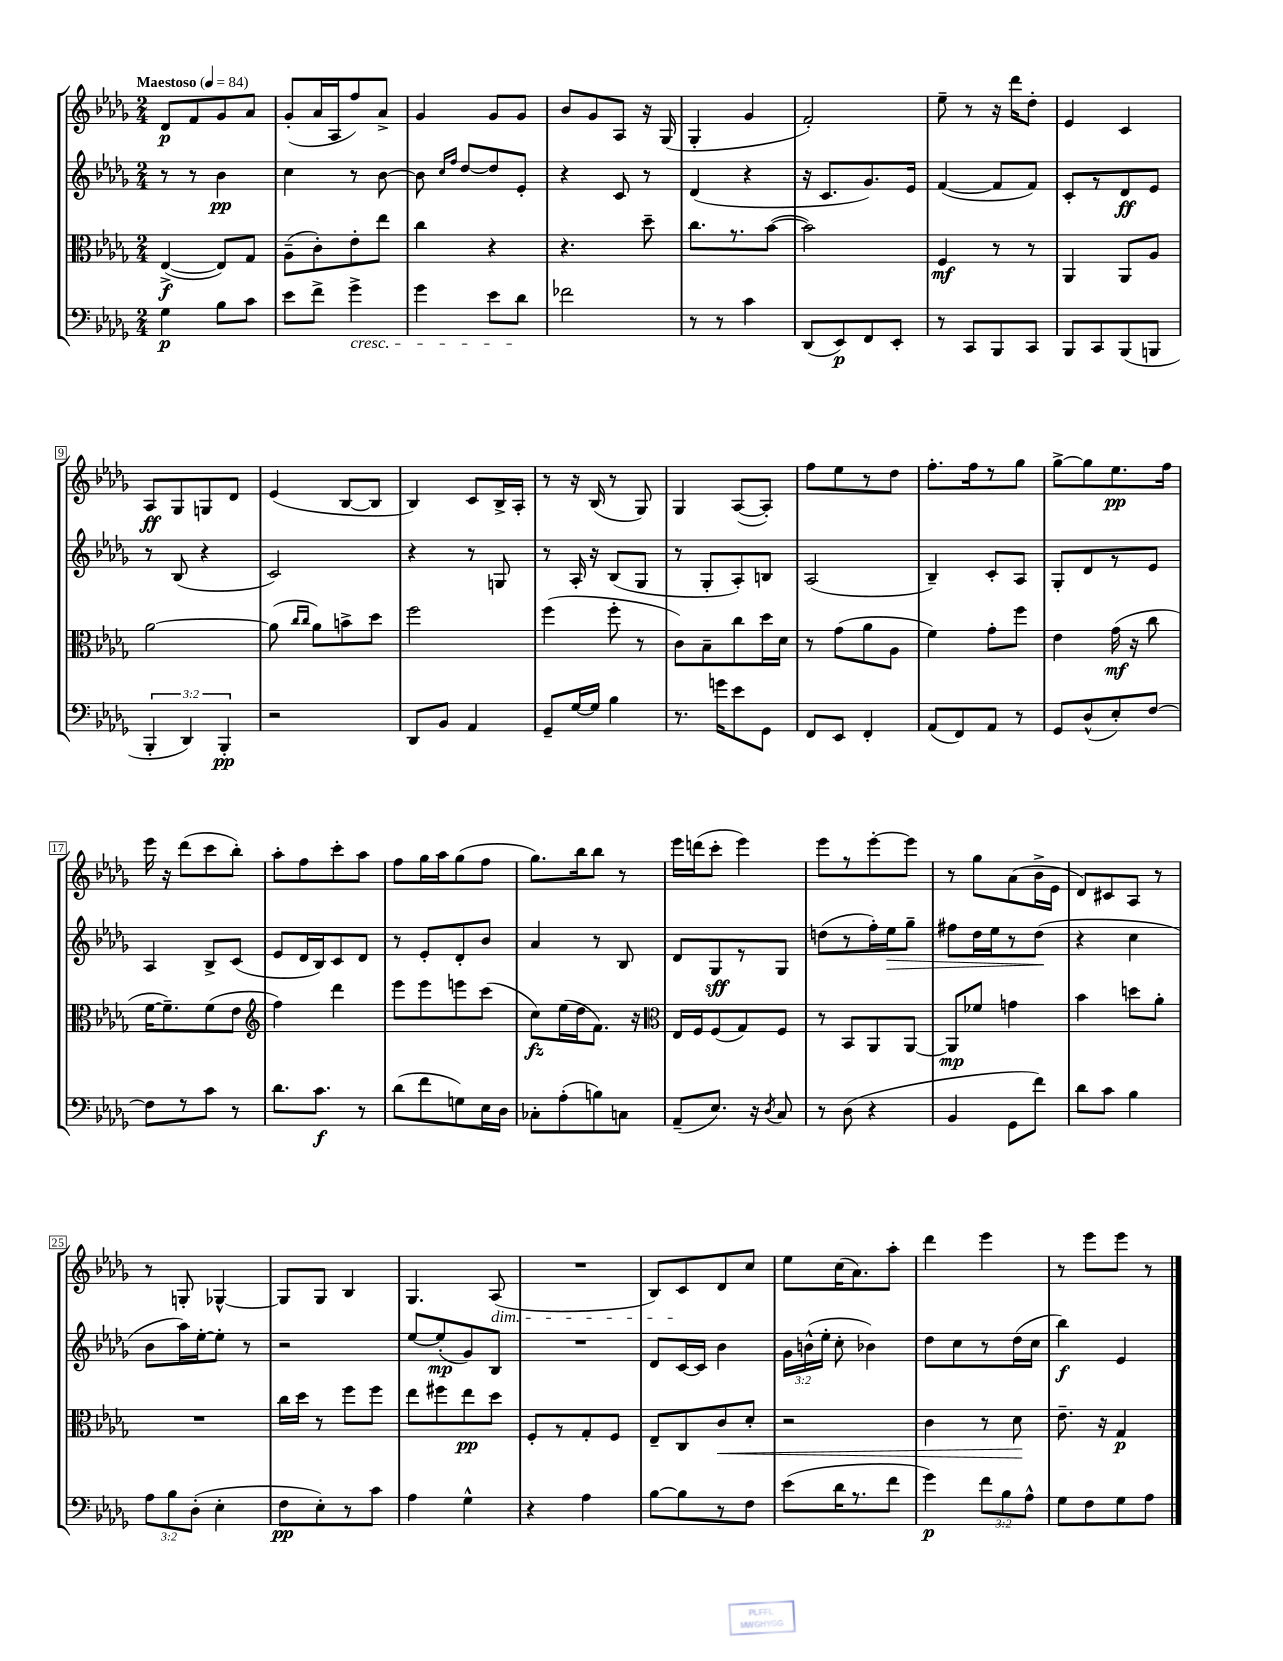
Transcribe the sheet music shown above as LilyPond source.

<<
\new StaffGroup <<
\new Staff = "s0" {
    \clef treble \key des \major \numericTimeSignature \time 2/4 \tempo "Maestoso" 4 = 84
    \autoBeamOff des'8[\p f'8 ges'8 aes'8] |
    ges'8[-.( aes'16 aes16 f''8) aes'8]-> |
    ges'4 ges'8[ ges'8] |
    bes'8[ ges'8 aes8] r16 ges16( |
    ges4-. ges'4 |
    f'2-.) |
    ees''8-- r8 r16 des'''16[ des''8]-. |
    ees'4 c'4 |
    aes8[\ff ges8 g8 des'8] |
    ees'4( bes8[~ bes8] |
    bes4) c'8[ bes16-> aes16]-. |
    r8 r16 bes16( r8 ges8) |
    ges4 aes8[~( aes8]-.) |
    f''8[ ees''8 r8 des''8] |
    f''8.[-. f''16 r8 ges''8] |
    ges''8[~-> ges''8 ees''8.\pp f''16] |
    ees'''16 r16 des'''8[( c'''8 bes''8]-.) |
    aes''8[-. f''8 c'''8-. aes''8] |
    f''8[ ges''16 aes''16 ges''8( f''8] |
    ges''8.[) bes''16 bes''8] r8 |
    ees'''16[ d'''16( c'''8]-. ees'''4) |
    ees'''8[ r8 ees'''8~-. ees'''8] |
    r8 ges''8[ aes'8( bes'16-> ees'16] |
    des'8[) cis'8 aes8] r8 |
    r8 g8-. ges4~-^ |
    ges8[ ges8] bes4 |
    ges4. aes8\dim( |
    R2 |
    bes8[) c'8\! des'8 c''8] |
    ees''8[ c''16( aes'8.) aes''8]-. |
    des'''4 ees'''4 |
    r8 ees'''8[ ees'''8] r8 \bar "|." |
}
\new Staff = "s1" {
    \clef treble \key des \major \numericTimeSignature \time 2/4 \override Staff.TupletNumber.text = #tuplet-number::calc-fraction-text
    \autoBeamOff r8 r8 bes'4\pp |
    c''4 r8 bes'8~ |
    bes'8 \grace { c''16[ f''16] } des''8[~ des''8 ees'8]-. |
    r4 c'8 r8 |
    des'4( r4 |
    r16 c'8.[ ges'8.) ees'16] |
    f'4~( f'8[ f'8]) |
    c'8[-. r8 des'8\ff ees'8] |
    r8 bes8( r4 |
    c'2) |
    r4 r8 g8 |
    r8 aes16-. r16 bes8[( ges8] |
    r8 ges8[-. aes8-.) b8] |
    aes2( |
    bes4--) c'8[-. aes8] |
    ges8[-. des'8 r8 ees'8] |
    aes4 bes8[-> c'8]( |
    ees'8[ des'16 bes16) c'8 des'8] |
    r8 ees'8[-. des'8-. bes'8] |
    aes'4 r8 bes8 |
    des'8[ ges8\sff r8 ges8] |
    d''8[( r8 f''16-.) ees''16\> ges''8]-- |
    fis''8[ des''16 ees''16 r8 des''8]\!( |
    r4 c''4 |
    bes'8[ aes''16) ees''16~-. ees''8]-. r8 |
    r2 |
    ees''8[~ ees''8-.\mp( ges'8) bes8] |
    R2 |
    des'8[ c'16~ c'16] bes'4 |
    \tuplet 3/2 { ges'16[ b'16-^( ees''16]-. } c''8-. bes'4) |
    des''8[ c''8 r8 des''16( c''16] |
    bes''4\f) ees'4 \bar "|." |
}
\new Staff = "s2" {
    \clef alto \key des \major \numericTimeSignature \time 2/4
    \autoBeamOff ees4~->\f( ees8[) ges8] |
    aes8[--( c'8-.) ees'8-. ees''8] |
    c''4 r4 |
    r4. des''8-- |
    c''8.[ r8. bes'8]~( |
    bes'2) |
    f4\mf r8 r8 |
    aes,4 aes,8[ aes8] |
    aes'2~ |
    aes'8( \grace { c''16[ c''16] } aes'8[) b'8-> des''8] |
    f''2 |
    f''4( f''8-. r8 |
    c'8[) bes8-- c''8 des''16 des'16] |
    r8 ges'8[( aes'8 aes8] |
    f'4) ges'8[-. f''8] |
    ees'4 ges'16\mf( r16 c''8 |
    f'16[~ f'8.--) f'8( ees'8] |
    \clef treble f''4) des'''4 |
    ees'''8[ ees'''8 e'''8 c'''8]( |
    c''8[\fz) ees''16( des''16 f'8.]) r16 |
    \clef alto ees16[ f16 f8( ges8) f8] |
    r8 bes,8[ aes,8 aes,8]~ |
    aes,8[\mp fes'8] g'4 |
    bes'4 d''8[ aes'8]-. |
    R2 |
    c''16[ des''16] r8 f''8[ f''8] |
    ees''8[ fis''8 ees''8\pp des''8] |
    f8[-. r8 ges8-. f8] |
    ees8[-- c8 c'8\< des'8]-. |
    r2 |
    c'4 r8 des'8\! |
    ees'8.-- r16 ges4\p \bar "|." |
}
\new Staff = "s3" {
    \clef bass \key des \major \numericTimeSignature \time 2/4 \override Staff.TupletNumber.text = #tuplet-number::calc-fraction-text
    \autoBeamOff ges4\p bes8[ c'8] |
    ees'8[ f'8]-> ges'4->\cresc |
    ges'4 ees'8[ des'8]\! |
    fes'2 |
    r8 r8 c'4 |
    des,8[( ees,8\p) f,8 ees,8]-. |
    r8 c,8[ bes,,8 c,8] |
    bes,,8[ c,8 bes,,8( b,,8] |
    \tuplet 3/2 { bes,,4-. des,4) bes,,4-.\pp } |
    r2 |
    des,8[ bes,8] aes,4 |
    ges,8[-- ges16~ ges16] bes4 |
    r8. g'16[ ees'8 ges,8] |
    f,8[ ees,8] f,4-. |
    aes,8[( f,8) aes,8] r8 |
    ges,8[ des8-^( ees8-.) f8]~ |
    f8[ r8 c'8] r8 |
    des'8.[ c'8.]\f r8 |
    des'8[( f'8 g8) ees16 des16] |
    ces8[-. aes8-.( b8) c8] |
    aes,8[--( ees8.]) r16 \acciaccatura { des8 } c8 |
    r8 des8( r4 |
    bes,4 ges,8[ f'8]) |
    des'8[ c'8] bes4 |
    \tuplet 3/2 { aes8[ bes8 des8]-.( } ees4-. |
    f8[\pp ees8-.) r8 c'8] |
    aes4 ges4-^ |
    r4 aes4 |
    bes8[~ bes8 r8 f8] |
    ees'8[( des'16 r8. f'8] |
    ges'4\p) \tuplet 3/2 { f'8[ bes8 aes8]-^ } |
    ges8[ f8 ges8 aes8] \bar "|." |
}
>>
>>
\layout { \context { \Score \override BarNumber.stencil = #(make-stencil-boxer 0.1 0.3 ly:text-interface::print) } }
